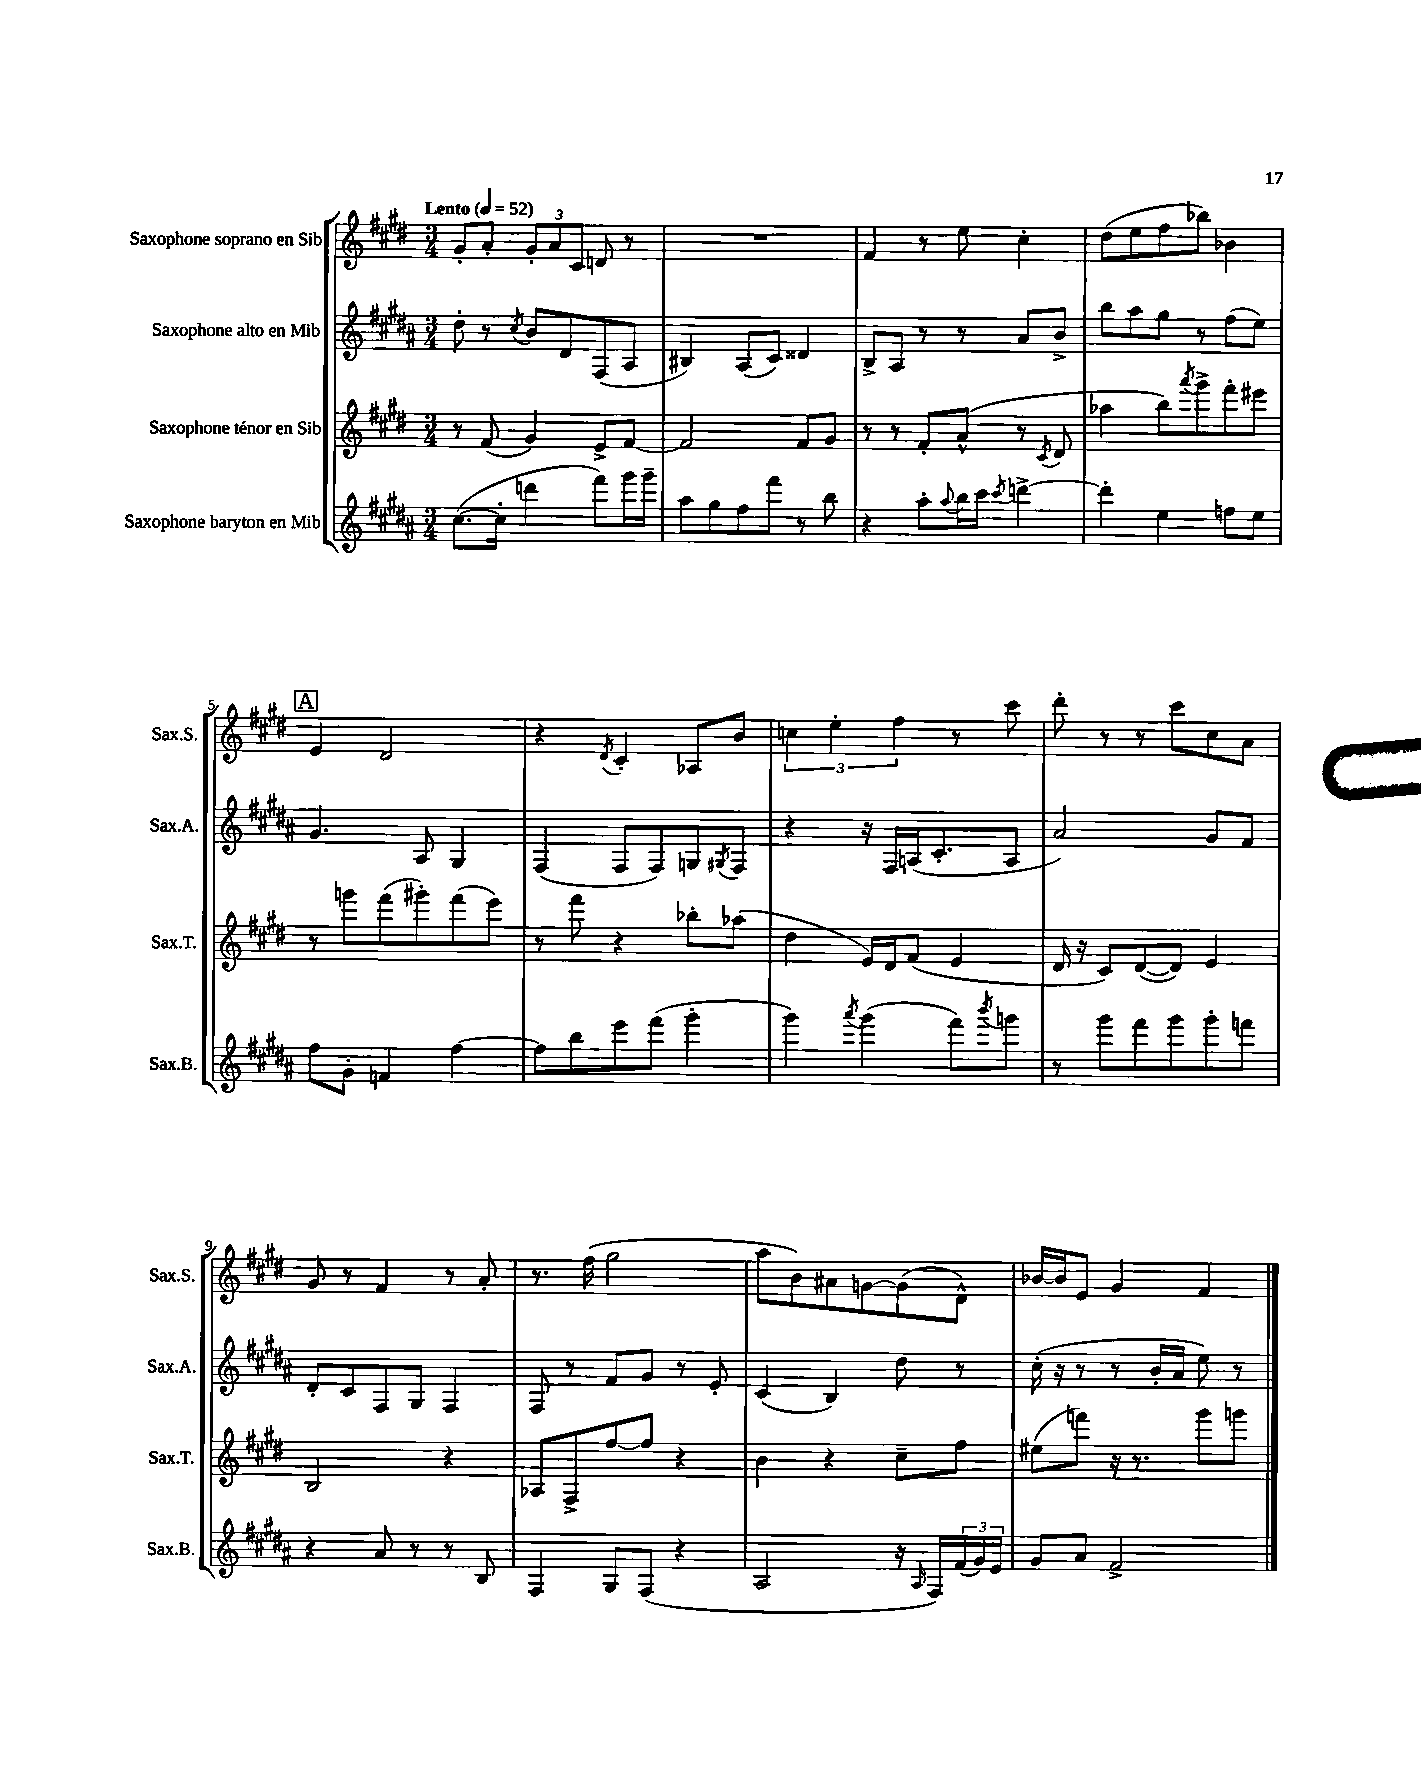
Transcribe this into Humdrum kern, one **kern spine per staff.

**kern	**kern	**kern	**kern
*part4	*part3	*part2	*part1
*staff4	*staff3	*staff2	*staff1
*I"Saxophone baryton en Mib	*I"Saxophone ténor en Sib	*I"Saxophone alto en Mib	*I"Saxophone soprano en Sib
*I'Sax.B.	*I'Sax.T.	*I'Sax.A.	*I'Sax.S.
*clefG2	*clefG2	*clefG2	*clefG2
*k[f#c#g#d#a#]	*k[f#c#g#d#]	*k[f#c#g#d#a#]	*k[f#c#g#d#]
*M3/4	*M3/4	*M3/4	*M3/4
*MM52	*MM52	*MM52	*MM52
=1	=1	=1	=1
!	!	!	!LO:TX:a:B:t=Lento
([8.cc#\L	8r	8dd#'\	8g#'/L
.	(8f#/	8r	8a'/J
16cc#'\Jk]	.	.	.
.	.	8qcc#/	.
4dddn\	4g#/)	8b/L	12g#'/L
.	.	.	12a/
.	.	8d#/	.
.	.	.	12c#/J
8fff#\L)	8e^/L	(8F#/	8dn/
16ggg#\L	[8f#/J	8A#/J	8r
16ggg#~\JJ	.	.	.
=2	=2	=2	=2
8aa#\L	2f#/]	4B#X/)	2.r
8gg#\	.	.	.
8ff#\	.	(8A#/L	.
8fff#\J	.	8c#/J)	.
8r	8f#/L	4d##X/	.
8bb\	8g#/J	.	.
=3	=3	=3	=3
4r	8r	8B^/L	4f#/
.	8r	8A#/J	.
8aa#'\L	8f#'/L	8r	8r
8qqaa#/	.	.	.
16bb\L	(8a^^/J	8r	8ee\
16ccc#\JJ	.	.	.
8qccc#/	.	.	.
[4dddn^\	8r	8a#/L	4cc#'\
.	8qc#/	.	.
.	8d#/	8b^/J	.
=4	=4	=4	=4
4ddd'\]	4aa-X\	8bb\L	(8dd#\L
.	.	8aa#\	8ee\
4ee\	8bb\L)	8gg#\J	8ff#\
.	8qaaa/	.	.
.	8ggg#^\	8r	8bb-X\J)
8ffn\L	8fff#'\	(8ff#\L	4b-X\
8ee\J	8eee#X\J	8ee\J)	.
!!LO:LB:g=z
!!LO:REH:place=s1:t=A
=5	=5	=5	=5
8ff#\L	8r	4.g#/	4e/
8g#'\J	8gggn\L	.	.
4fn/	(8fff#\	.	2d#/
.	8ggg#X'\)	8A#/	.
[4ff#\	(8fff#\	4G#/	.
.	8eee\J)	.	.
=6	=6	=6	=6
8ff#\L]	8r	(4F#/	4r
8bb\	8fff#\	.	.
.	.	.	8qd#/
8eee\	4r	8F#/L	4c#'/
(8fff#\J	.	8F#/)	.
4ggg#'\	8bb-X'\L	8Gn/	8A-X/L
.	.	8qG#X/	.
.	(8aa-X\J	8F#/J	8b/J
=7	=7	=7	=7
4ggg#\)	4dd#\	4r	6ccn\
.	.	.	6ee'\
8qaaa#/	.	.	.
(4ggg#\	16e/LL)	16r	.
.	16d#/J	16F#/LL	.
.	.	.	6ff#\
.	(8f#/J	(16An/J	.
.	.	8.c#'/	.
8fff#\L)	4e/	.	8r
8qbbb/	.	.	.
8gggn\J	.	8A/J	8ccc#\
=8	=8	=8	=8
8r	16d#/	2a#/)	8ddd#'\
.	16r	.	.
8ggg#\L	8c#/L)	.	8r
8fff#\	([8d#/	.	8r
8ggg#\	8d#/J])	.	8ccc#\L
8ggg#'\	4e/	8g#/L	8cc#\
8fffn\J	.	8f#/J	8a\J
!!LO:LB:g=z
=9	=9	=9	=9
4r	2B/	8d#'/L	8g#/
.	.	8c#/	8r
8a#/	.	8F#/	4f#/
8r	.	8G#/J	.
8r	4r	4F#/	8r
8B/	.	.	8a'/
=10	=10	=10	=10
4F#/	8A-X/L	8F#/	8.r
.	8F#^/	8r	.
.	.	.	(16ff#\
8G#/L	[8ff#/	8f#/L	2gg#\
(8F#/J	8ff#/J]	8g#/J	.
4r	4r	8r	.
.	.	8e'/	.
=11	=11	=11	=11
2A#/	4b\	(4c#/	8aa\L
.	.	.	8b\)
.	4r	4B/)	8a#X\
.	.	.	[8gn\
16r	8cc#~\L	8dd#\	(8g\]
16qqA#/	.	.	.
16F#/LL)	.	.	.
(24f#/	8ff#\J	8r	8d#^^\J)
24g#/)	.	.	.
24e/JJ	.	.	.
=12	=12	=12	=12
8g#/L	(8ee#X\L	(16cc#'\	[16b-X/LL
.	.	16r	16b-/J]
8a#/J	8fffn\J)	8r	8e/J
2f#^/	16r	8r	4g#/
.	8.r	.	.
.	.	16b'/LL	.
.	.	16a#/JJ	.
.	8ggg#\L	8ee\)	4f#/
.	8gggn\J	8r	.
==	==	==	==
*-	*-	*-	*-
